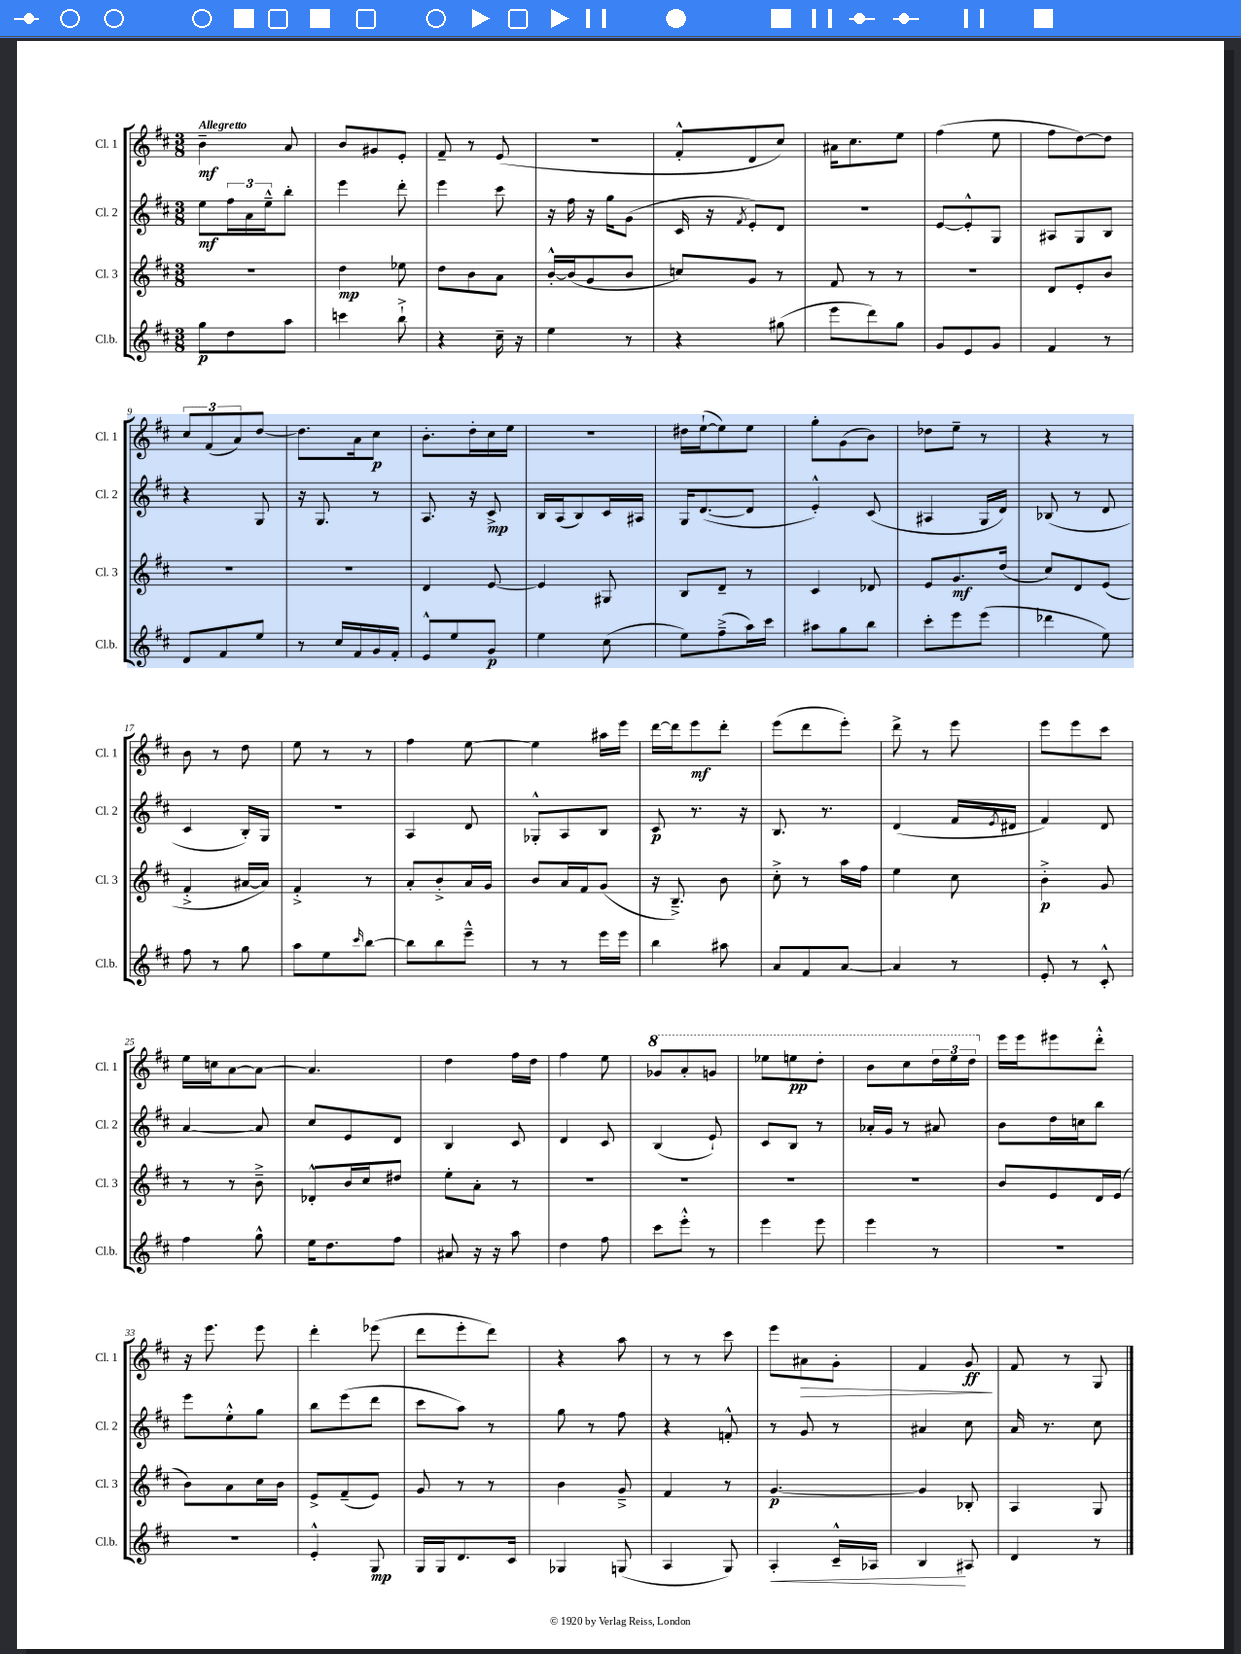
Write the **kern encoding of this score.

**kern	**dynam	**kern	**dynam	**kern	**dynam	**kern	**dynam
*part4	*part4	*part3	*part3	*part2	*part2	*part1	*part1
*staff4	*staff4	*staff3	*staff3	*staff2	*staff2	*staff1	*staff1
*I"Cl.b.	*	*I"Cl. 3	*	*I"Cl. 2	*	*I"Cl. 1	*
*I'Cl.b.	*	*I'Cl. 3	*	*I'Cl. 2	*	*I'Cl. 1	*
*clefG2	*	*clefG2	*	*clefG2	*	*clefG2	*
*k[f#c#]	*	*k[f#c#]	*	*k[f#c#]	*	*k[f#c#]	*
*M3/8	*	*M3/8	*	*M3/8	*	*M3/8	*
=1	=1	=1	=1	=1	=1	=1	=1
!	!	!	!	!	!	!LO:TX:a:B:t=Allegretto	!
8gg\L	p	4.r	.	8ee\L	mf	4b~\	mf
8dd\	.	.	.	24ff#\L	.	.	.
.	.	.	.	24a\	.	.	.
.	.	.	.	24ee~^^\J	.	.	.
8aa\J	.	.	.	8bb'\J	.	8a/	.
=2	=2	=2	=2	=2	=2	=2	=2
4cccn\	.	4dd\	mp	4eee\	.	8b/L	.
.	.	.	.	.	.	8g#X/	.
8bb`^\	.	8ee-X\	.	8ddd'\	.	8e'/J	.
=3	=3	=3	=3	=3	=3	=3	=3
4r	.	8dd\L	.	4eee\	.	8f#~/	.
.	.	8b\	.	.	.	8r	.
16cc#~\	.	8a\J	.	8ccc#\	.	(8e/	.
16r	.	.	.	.	.	.	.
=4	=4	=4	=4	=4	=4	=4	=4
4ee\	.	[16b'^^/LL	.	16r	.	4.r	.
.	.	(16b/J]	.	16ff#\	.	.	.
.	.	8g/	.	16r	.	.	.
.	.	.	.	16gg\KL	.	.	.
8r	.	8b/J	.	(8g\J	.	.	.
=5	=5	=5	=5	=5	=5	=5	=5
4r	.	8ccn/L)	.	16c#/	.	8f#'^^/L	.
.	.	.	.	16r	.	.	.
.	.	.	.	8qf#/	.	.	.
.	.	8g/J	.	8e'/L)	.	8d/	.
(8gg#X\	.	8r	.	8d/J	.	8cc#/J)	.
=6	=6	=6	=6	=6	=6	=6	=6
8eee\L	.	8f#/	.	4.r	.	16a#X\KL	.
.	.	.	.	.	.	8.cc#\	.
8ddd\)	.	8r	.	.	.	.	.
8gg\J	.	8r	.	.	.	8ee\J	.
=7	=7	=7	=7	=7	=7	=7	=7
8g/L	.	4.r	.	[8e/L	.	(4ff#\	.
8e/	.	.	.	8e'^^/]	.	.	.
8g/J	.	.	.	8G/J	.	8ee\	.
=8	=8	=8	=8	=8	=8	=8	=8
4f#/	.	8d/L	.	8A#X/L	.	8ff#\L	.
.	.	8e'/	.	8G/	.	[8dd\)	.
8r	.	8b/J	.	8B/J	.	8dd\J]	.
!!LO:LB:g=z
=9	=9	=9	=9	=9	=9	=9	=9
8d/L	.	4.r	.	4r	.	12cc#/L	.
.	.	.	.	.	.	(12f#/	.
8f#/	.	.	.	.	.	.	.
.	.	.	.	.	.	12a/)	.
8ee/J	.	.	.	8G/	.	[8dd/J	.
=10	=10	=10	=10	=10	=10	=10	=10
8r	.	4.r	.	16r	.	8.dd\L]	.
.	.	.	.	8.G/	.	.	.
16cc#/LL	.	.	.	.	.	.	.
16f#/	.	.	.	.	.	16a\k	.
16g/	.	.	.	8r	.	8cc#\J	p
16f#'/JJ	.	.	.	.	.	.	.
=11	=11	=11	=11	=11	=11	=11	=11
8e^^/L	.	4d/	.	8.A/	.	8.b'\L	.
8ee/	.	.	.	.	.	.	.
.	.	.	.	16r	.	16dd'\L	.
8g/J	p	[8e/	.	8c#^/	mp	16cc#\	.
.	.	.	.	.	.	16ee\JJ	.
=12	=12	=12	=12	=12	=12	=12	=12
4ee\	.	4e/]	.	16B/LL	.	4.r	.
.	.	.	.	(16A/J	.	.	.
.	.	.	.	8B/)	.	.	.
(8cc#\	.	8G#X/	.	16c#/L	.	.	.
.	.	.	.	16A#X/JJ	.	.	.
=13	=13	=13	=13	=13	=13	=13	=13
8ee\L)	.	8B/L	.	16G/KL	.	16dd#X\LL	.
.	.	.	.	([8.d/	.	([16ee`\J	.
(8ff#~^\	.	8d~/J	.	.	.	8ee\])	.
16aa\L)	.	8r	.	8d/J]	.	8ee\J	.
16ccc#\JJ	.	.	.	.	.	.	.
=14	=14	=14	=14	=14	=14	=14	=14
8aa#X\L	.	4c#/	.	4e'^^/)	.	8gg'\L	.
8gg\	.	.	.	.	.	(8g\	.
8bb\J	.	8d-X/	.	(8c#/	.	8b\J)	.
=15	=15	=15	=15	=15	=15	=15	=15
8ccc#'\L	.	8e/L	.	4A#X/	.	8dd-X\L	.
8eee\	.	8.g/	mf	.	.	8ee~\J	.
(8eee\J	.	.	.	16G/LL	.	8r	.
.	.	(16dd/Jk	.	16d/JJ)	.	.	.
=16	=16	=16	=16	=16	=16	=16	=16
4ddd-X\	.	8cc#/L)	.	(8B-X/	.	4r	.
.	.	8d/	.	8r	.	.	.
8ee\)	.	(8e/J	.	8d/	.	8r	.
!!LO:LB:g=z
=17	=17	=17	=17	=17	=17	=17	=17
8ff#\	.	4f#'^/	.	4c#/	.	8b\	.
8r	.	.	.	.	.	8r	.
8gg\	.	[16a#X/LL	.	16B'/LL)	.	8dd\	.
.	.	16a#/JJ])	.	16G/JJ	.	.	.
=18	=18	=18	=18	=18	=18	=18	=18
8aa\L	.	4f#'^/	.	4.r	.	8ee\	.
8ee\	.	.	.	.	.	8r	.
16qqccc#/	.	.	.	.	.	.	.
[8bb\J	.	8r	.	.	.	8r	.
=19	=19	=19	=19	=19	=19	=19	=19
8bb\L]	.	8a'/L	.	4A/	.	4ff#\	.
8bb\	.	8b'^/	.	.	.	.	.
8eee~^^\J	.	16a/L	.	8d/	.	[8ee\	.
.	.	16g/JJ	.	.	.	.	.
=20	=20	=20	=20	=20	=20	=20	=20
8r	.	8b/L	.	8G-X'^^/L	.	4ee\]	.
8r	.	16a/L	.	8A/	.	.	.
.	.	16f#/J	.	.	.	.	.
16eee\LL	.	(8g/J	.	8B/J	.	16aa#X\LL	.
16eee\JJ	.	.	.	.	.	16eee\JJ	.
=21	=21	=21	=21	=21	=21	=21	=21
4bb\	.	16r	.	8c#/	p	[16ddd\LL	.
.	.	8.B~^/)	.	.	.	16ddd\J]	.
.	.	.	.	8.r	.	8eee\	mf
8aa#X\	.	8b\	.	.	.	8ddd'\J	.
.	.	.	.	16r	.	.	.
=22	=22	=22	=22	=22	=22	=22	=22
8a/L	.	8cc#'^\	.	8.B/	.	(8eee\L	.
8f#/	.	8r	.	.	.	8ddd\	.
.	.	.	.	8.r	.	.	.
[8a/J	.	16aa\LL	.	.	.	8eee'\J)	.
.	.	16ff#\JJ	.	.	.	.	.
=23	=23	=23	=23	=23	=23	=23	=23
4a/]	.	4ee\	.	(4d/	.	8ddd^\	.
.	.	.	.	.	.	8r	.
8r	.	8cc#\	.	16f#/LL	.	8eee\	.
.	.	.	.	8qe/	.	.	.
.	.	.	.	16d#X/JJ	.	.	.
=24	=24	=24	=24	=24	=24	=24	=24
8e'/	.	4b'^\	p	4f#/)	.	8eee\L	.
8r	.	.	.	.	.	8eee\	.
8c#'^^/	.	8g/	.	8d/	.	8ccc#\J	.
!!LO:LB:g=z
=25	=25	=25	=25	=25	=25	=25	=25
4ff#\	.	8r	.	[4a/	.	16ee\LL	.
.	.	.	.	.	.	16ccn\J	.
.	.	8r	.	.	.	[8a\	.
8gg^^\	.	8b~^\	.	8a/]	.	8a\J_	.
=26	=26	=26	=26	=26	=26	=26	=26
16ee\KL	.	8d-X'^^/L	.	8cc#/L	.	4.a/]	.
8.dd\	.	.	.	.	.	.	.
.	.	16b/L	.	8e/	.	.	.
.	.	16cc#/J	.	.	.	.	.
8ff#\J	.	8dd#X/J	.	8d/J	.	.	.
=27	=27	=27	=27	=27	=27	=27	=27
8a#X/	.	8ee'\L	.	4B/	.	4dd\	.
16r	.	8a'\J	.	.	.	.	.
16r	.	.	.	.	.	.	.
8aa\	.	8r	.	8c#/	.	16ff#\LL	.
.	.	.	.	.	.	16dd\JJ	.
=28	=28	=28	=28	=28	=28	=28	=28
4dd\	.	4.r	.	4d/	.	4ff#\	.
8ff#\	.	.	.	8c#/	.	8ee\	.
=29	=29	=29	=29	=29	=29	=29	=29
*	*	*	*	*	*	*8va	*
8ccc#\L	.	4.r	.	(4B/	.	8gg-X/L	.
8eee'^^\J	.	.	.	.	.	8aa'/	.
8r	.	.	.	8e`/)	.	8ggn/J	.
=30	=30	=30	=30	=30	=30	=30	=30
4eee\	.	4.r	.	8c#/L	.	8eee-X\L	.
.	.	.	.	8B/J	.	8eeen\	pp
8eee\	.	.	.	8r	.	8ddd'\J	.
=31	=31	=31	=31	=31	=31	=31	=31
4eee\	.	4.r	.	16a-X'/LL	.	8bb\L	.
.	.	.	.	16g/JJ	.	.	.
.	.	.	.	8r	.	8ccc#\	.
8r	.	.	.	8a#X/	.	24ddd\L	.
.	.	.	.	.	.	24eee\	.
.	.	.	.	.	.	24ddd\JJ	.
=32	=32	=32	=32	=32	=32	=32	=32
*	*	*	*	*	*	*X8va	*
4.r	.	8b/L	.	8b\L	.	16eee\LL	.
.	.	.	.	.	.	16eee\J	.
.	.	8e/	.	16dd\L	.	8eee#X\	.
.	.	.	.	16ccn\J	.	.	.
.	.	16d/L	.	8bb\J	.	8ddd'^^\J	.
.	.	(16e/JJ	.	.	.	.	.
!!LO:LB:g=z
=33	=33	=33	=33	=33	=33	=33	=33
4.r	.	8b\L)	.	8eee\L	.	16r	.
.	.	.	.	.	.	8.eee\	.
.	.	8a\	.	8ee'^^\	.	.	.
.	.	16cc#\L	.	8gg\J	.	8eee\	.
.	.	16b\JJ	.	.	.	.	.
=34	=34	=34	=34	=34	=34	=34	=34
4e'^^/	.	8e^/L	.	8bb\L	.	4ddd'\	.
.	.	(8f#~/	.	(8eee\	.	.	.
8G/	mp	8e/J)	.	8ddd\J	.	(8eee-X\	.
=35	=35	=35	=35	=35	=35	=35	=35
16G/LL	.	8g/	.	8ccc#\L	.	8ddd\L	.
16G/J	.	.	.	.	.	.	.
8.d/	.	8r	.	8aa\J)	.	8eee'\	.
.	.	8r	.	8r	.	8ddd\J)	.
16c#/Jk	.	.	.	.	.	.	.
=36	=36	=36	=36	=36	=36	=36	=36
4G-X/	.	4b\	.	8gg\	.	4r	.
.	.	.	.	8r	.	.	.
(8Gn/	.	8g~^/	.	8ff#\	.	8aa\	.
=37	=37	=37	=37	=37	=37	=37	=37
4A/	.	4f#/	.	4r	.	8r	.
.	.	.	.	.	.	8r	.
8G/)	.	8r	.	8fn'^^/	.	8ccc#\	.
=38	=38	=38	=38	=38	=38	=38	=38
!	!LO:HP:b	!	!	!	!	!	!
4A'/	<	[4.g/	p	8r	.	8eee\L	.
!	!	!	!	!	!	!	!LO:HP:b
.	.	.	.	8g/	.	8a#X\	>
16c#~^^/LL	.	.	.	8r	.	8g'\J	.
16A-X/JJ	.	.	.	.	.	.	.
=39	=39	=39	=39	=39	=39	=39	=39
4B/	.	4g/]	.	4a#X/	.	4f#/	.
8A#X/	[	8B-X'/	.	8cc#\	.	8g/	ff
.	.	.	.	.	.	.	]
=40	=40	=40	=40	=40	=40	=40	=40
4d/	.	4A/	.	16a/	.	8f#/	.
.	.	.	.	8.r	.	.	.
.	.	.	.	.	.	8r	.
8r	.	8G/	.	8cc#\	.	8G/	.
==	==	==	==	==	==	==	==
*-	*-	*-	*-	*-	*-	*-	*-
